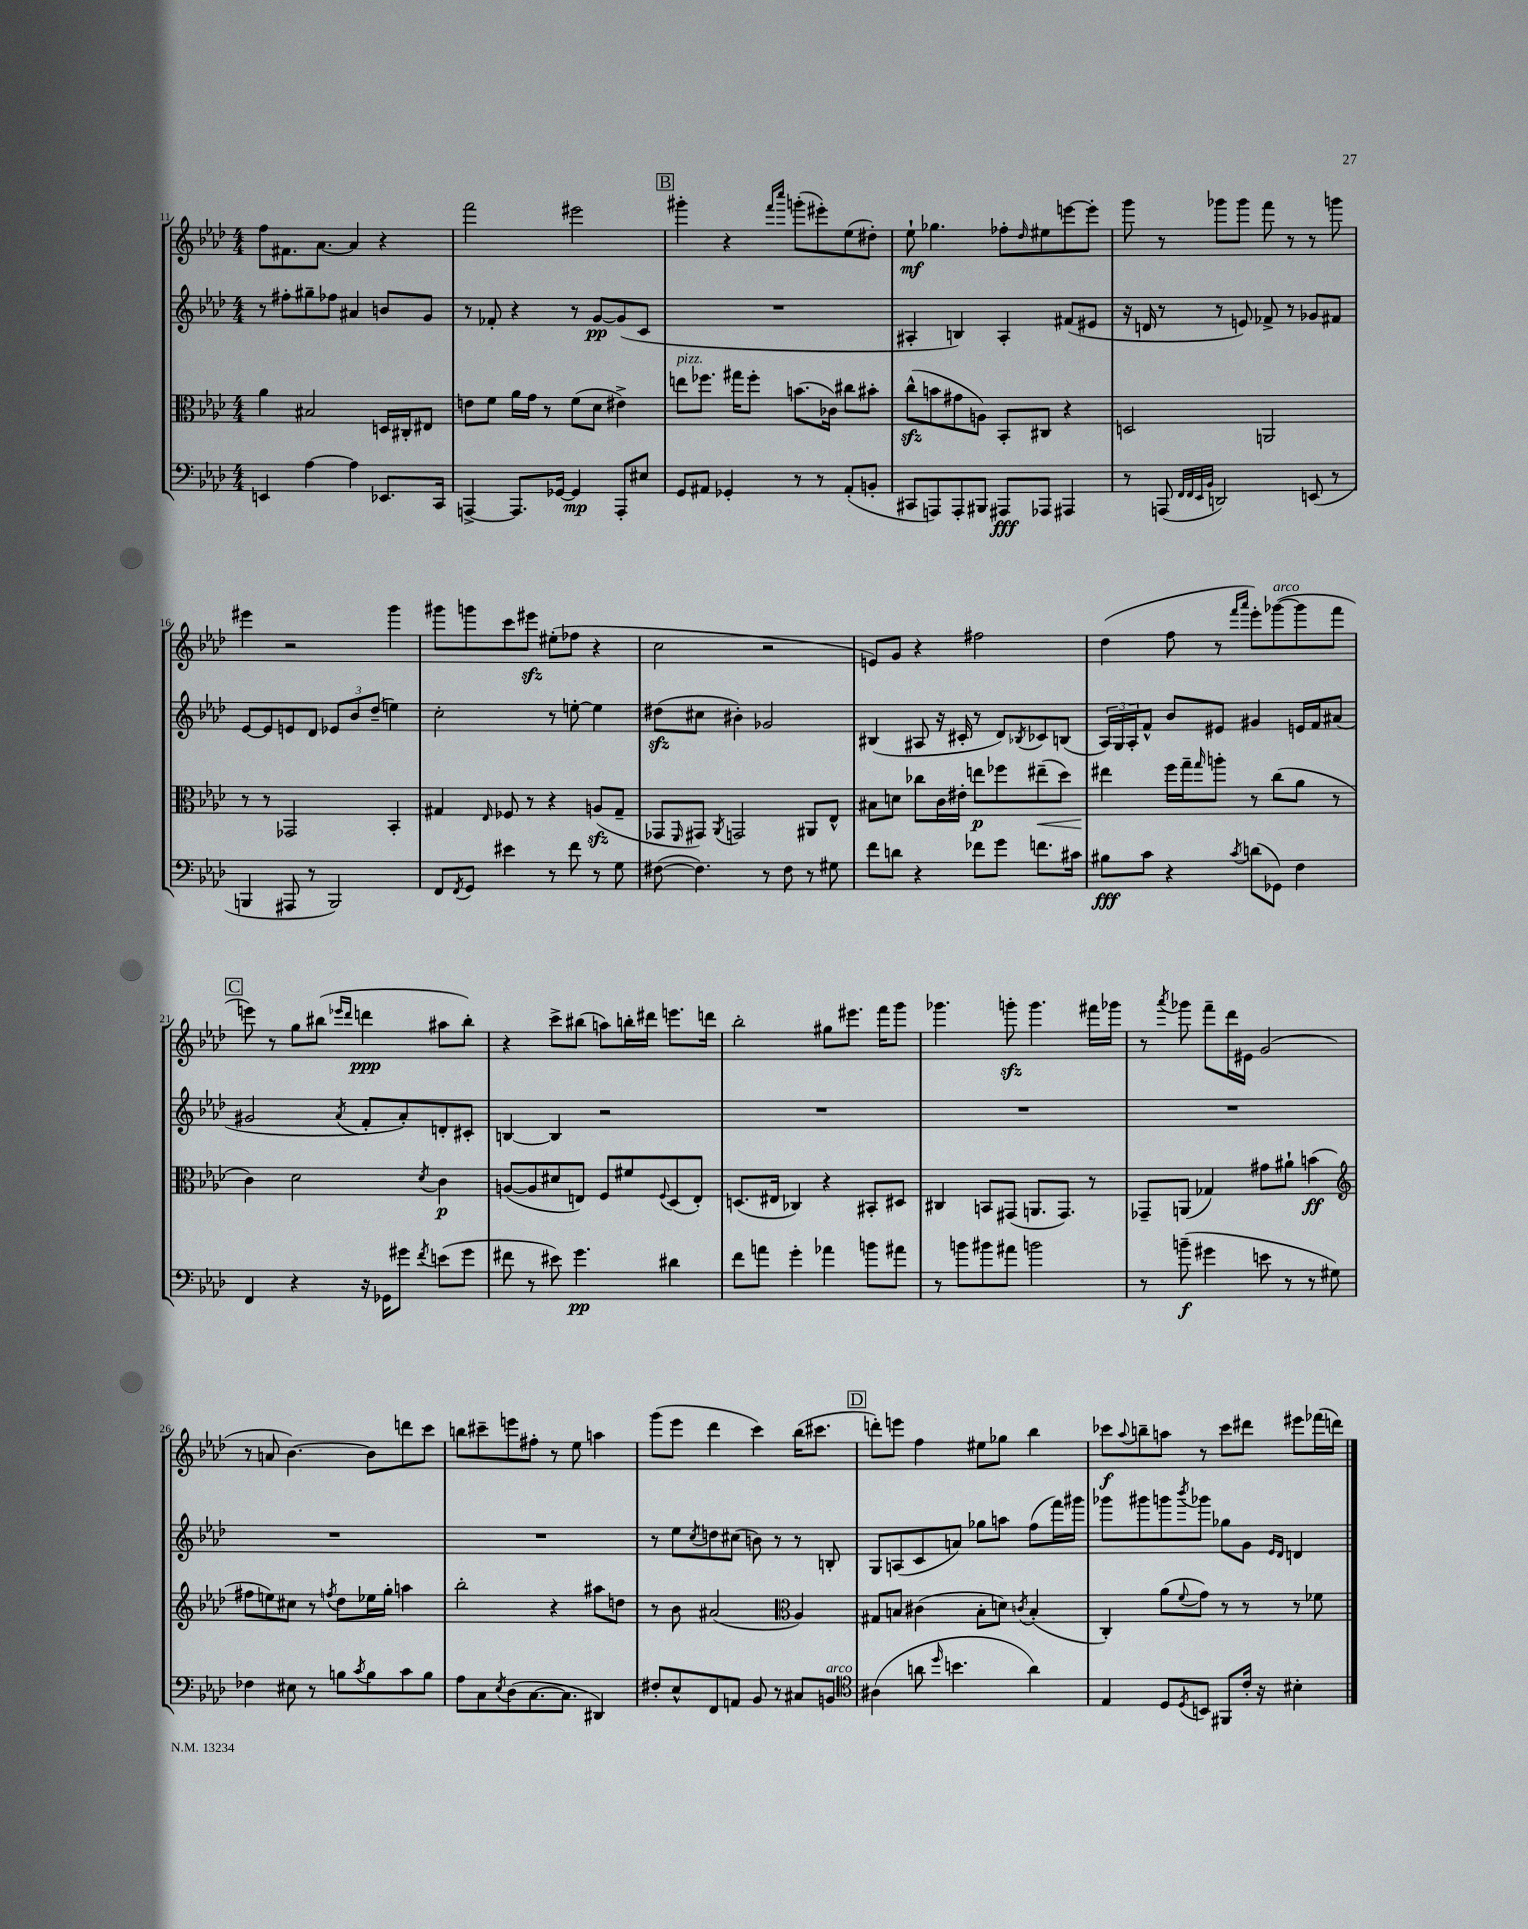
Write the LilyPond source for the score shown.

<<
\new StaffGroup <<
\new Staff = "s0" {
    \clef treble \key aes \major \numericTimeSignature \time 4/4
    f''8 fis'8. aes'8.~ aes'4 r4 |
    f'''2 eis'''2 |
    \mark \markup { \box "B" } gis'''4-. r4 \grace { f'''16 c''''16 } g'''8-.( eis'''8-.) ees''8( dis''8-.) |
    ees''8-!\mf ges''4. fes''8-. \grace { des''16 } eis''8 e'''8~ e'''8-. |
    g'''8 r8 ges'''8 ges'''8 f'''8 r8 r8 g'''8 |
    eis'''4 r2 g'''4 |
    gis'''8 g'''8 c'''8 eis'''8\sfz eis''8-.( fes''8 r4 |
    c''2 r2 |
    e'8) g'8 r4 fis''2 |
    des''4( f''8 r8 \grace { f'''16 aes'''16 } ees'''8-.) ges'''8~^\markup { \italic "arco" }( ges'''8 f'''8 |
    \mark \markup { \box "C" } e'''8) r8 g''8 bis''8( \grace { ees'''16 des'''16 } d'''4\ppp ais''8 bis''8-.) |
    r4 c'''8-> bis''8( a''8) b''16-. dis'''16 e'''8. d'''16 |
    bes''2-. gis''8 eis'''8. f'''16 g'''8 |
    ges'''4. g'''8-.\sfz g'''4. fis'''16 ges'''16 |
    r8 \acciaccatura { aes'''8 } ges'''8 f'''8-- des'''16 eis'16 g'2( |
    r8 a'8 bes'4.~) bes'8 d'''8 c'''8 |
    b''8 cis'''8-- e'''8 fis''8-. r8 ees''8 a''4 |
    g'''8( ees'''8 des'''4 c'''4) bes''16( cis'''8. |
    \mark \markup { \box "D" } d'''8-.) e'''8 f''4 eis''8 ges''8 bes''4 |
    ces'''8\f \appoggiatura { aes''8 } b''8-- a''8 r8 ces'''8 dis'''8 eis'''8 fes'''16( d'''16) \bar "|." |
}
\new Staff = "s1" {
    \clef treble \key aes \major \numericTimeSignature \time 4/4
    r8 fis''8-. gis''8-- fes''8 ais'4 b'8 g'8 |
    r8 fes'8-. r4 r8 g'8~\pp g'8( c'8 |
    \mark \markup { \box "B" } R1 |
    ais4-. b4) ais4-. fis'8( eis'8 |
    r16 d'16 r8 r8 e'8) fes'8-> r8 ges'8 fis'8 |
    ees'8~ ees'8 e'8 des'8 \tuplet 3/2 { ees'8 bes'8 des''8--( } e''4) |
    c''2-. r8 e''8~-. e''4 |
    dis''8\sfz( cis''8 bis'4-.) ges'2 |
    bis4( ais8 r16 cis'16-. r8 des'8) \acciaccatura { bes8 } ces'8 b8( |
    \tuplet 3/2 { aes16) g16 aes16-. } f'8-^ bes'8 eis'8 gis'4 e'16 f'16 ais'8( |
    \mark \markup { \box "C" } gis'2 \acciaccatura { aes'8 } f'8-. aes'8-.) d'8-. cis'8-. |
    b4~ b4 r2 |
    R1 |
    R1 |
    R1 |
    R1 |
    R1 |
    r8 ees''8 \acciaccatura { c''8 } d''8 cis''8( b'8) r8 r8 b8-. |
    \mark \markup { \box "D" } g8 a8( c'8 a'8) ges''8 a''8 f''8( f'''16) gis'''16 |
    ges'''8 gis'''8 g'''8 \acciaccatura { bes'''8 } ges'''8 ges''8 g'8 \grace { ees'16 des'16 } d'4 \bar "|." |
}
\new Staff = "s2" {
    \clef alto \key aes \major \numericTimeSignature \time 4/4
    aes'4 bis2 d16 cis16-. eis8 |
    e'8 f'8 aes'16 g'16 r8 f'8( des'8 eis'4->) |
    \mark \markup { \box "B" } e''8^\markup { \italic "pizz." } fes''8. gis''16 fes''8-. b'8.( ces'16) cis''8 bis'8-. |
    c''8-^\sfz( b'8 gis'8 a8) bes,8-. cis8 r4 |
    d2 a,2 |
    r8 r8 ges,2 bes,4-. |
    gis4 \grace { ees16 } fes8 r8 r4 a8\sfz( gis8-- |
    ges,8 \grace { f,16 } gis,8) \acciaccatura { aes,8 } g,2 ais,8 ees8-^ |
    bis8 d'8 ces''8 c'16 eis'16-. e''8\p fes''8 eis''8--\<( des''8) |
    eis''4\! f''16 g''16-- \grace { g''16 } a''8-. r8 c''8( aes'8 r8 |
    \mark \markup { \box "C" } c'4) des'2 \acciaccatura { des'8 } c'4\p |
    a8~( a8 dis'8 e8) f8 fis'8 \appoggiatura { f8 } des8( e8-.) |
    d8.( eis16 ces4) r4 bis,8-. dis8 |
    cis4 b,8 gis,8( a,8. gis,8.) r8 |
    ges,8-- a,8( ges4) gis'8 ais'8-! b'4\ff( |
    \clef treble fis''8 e''8) cis''8 r8 \acciaccatura { f''8 } des''8 ees''16 g''16-. a''4 |
    bes''2-. r4 ais''8 d''8 |
    r8 bes'8 ais'2( \clef alto aes4) |
    \mark \markup { \box "D" } gis8 b8 cis'4( b8-. d'8) \acciaccatura { c'8 } b4-.( |
    c4-.) aes'8( \appoggiatura { f'8 } g'8) r8 r8 r8 fes'8 \bar "|." |
}
\new Staff = "s3" {
    \clef bass \key aes \major \numericTimeSignature \time 4/4
    e,4 aes4~ aes4 ees,8. c,16 |
    a,,4~-> a,,8. ges,16~ ges,4\mp a,,8-. eis8 |
    \mark \markup { \box "B" } g,8 ais,8 ges,4-. r8 r8 ais,8-.( b,8-. |
    cis,8 a,,8) a,,8-. bis,,8 ais,,8\fff aes,,8 ais,,4 |
    r8 a,,8( \grace { f,32 f,32 ees,32 bes,32 } d,2) e,8( r8 |
    b,,4 ais,,8 r8 b,,2) |
    f,8 \acciaccatura { f,8 } g,8 eis'4 r8 f'8 r8 g8 |
    fis8~( fis4.) r8 fis8 r8 gis8 |
    f'8 d'8 r4 fes'8 g'8 f'8. cis'16 |
    bis8\fff c'8 r4 \acciaccatura { c'8 } d'8( ges,8) f4 |
    \mark \markup { \box "C" } f,4 r4 r16 ges,16 gis'8 \acciaccatura { f'8 } e'8( gis'8 |
    fis'8 r8 eis'8) g'4.\pp dis'4 |
    f'8 a'8 g'4-. aes'4 b'8 ais'8 |
    r8 b'8 bis'8 ais'8 b'2 |
    r8 b'8--\f( gis'4 e'8 r8 r8 gis8) |
    fes4 eis8 r8 b8 \acciaccatura { c'8 } b8 c'8 b8 |
    aes8 c8 \acciaccatura { ees8 } des8( c8.~ c8. dis,4) |
    fis8-. ees8-^ f,8 a,8 bes,8 r8 cis8 b,8^\markup { \italic "arco" } |
    \mark \markup { \box "D" } \clef tenor ais4( a'8 \grace { des''16 } b'4. a'4) |
    ees4 des8 \acciaccatura { des8 } b,8 fis,8 c'16-. r16 bis4-. \bar "|." |
}
>>
>>
\layout { \context { \Score currentBarNumber = #11 } }
